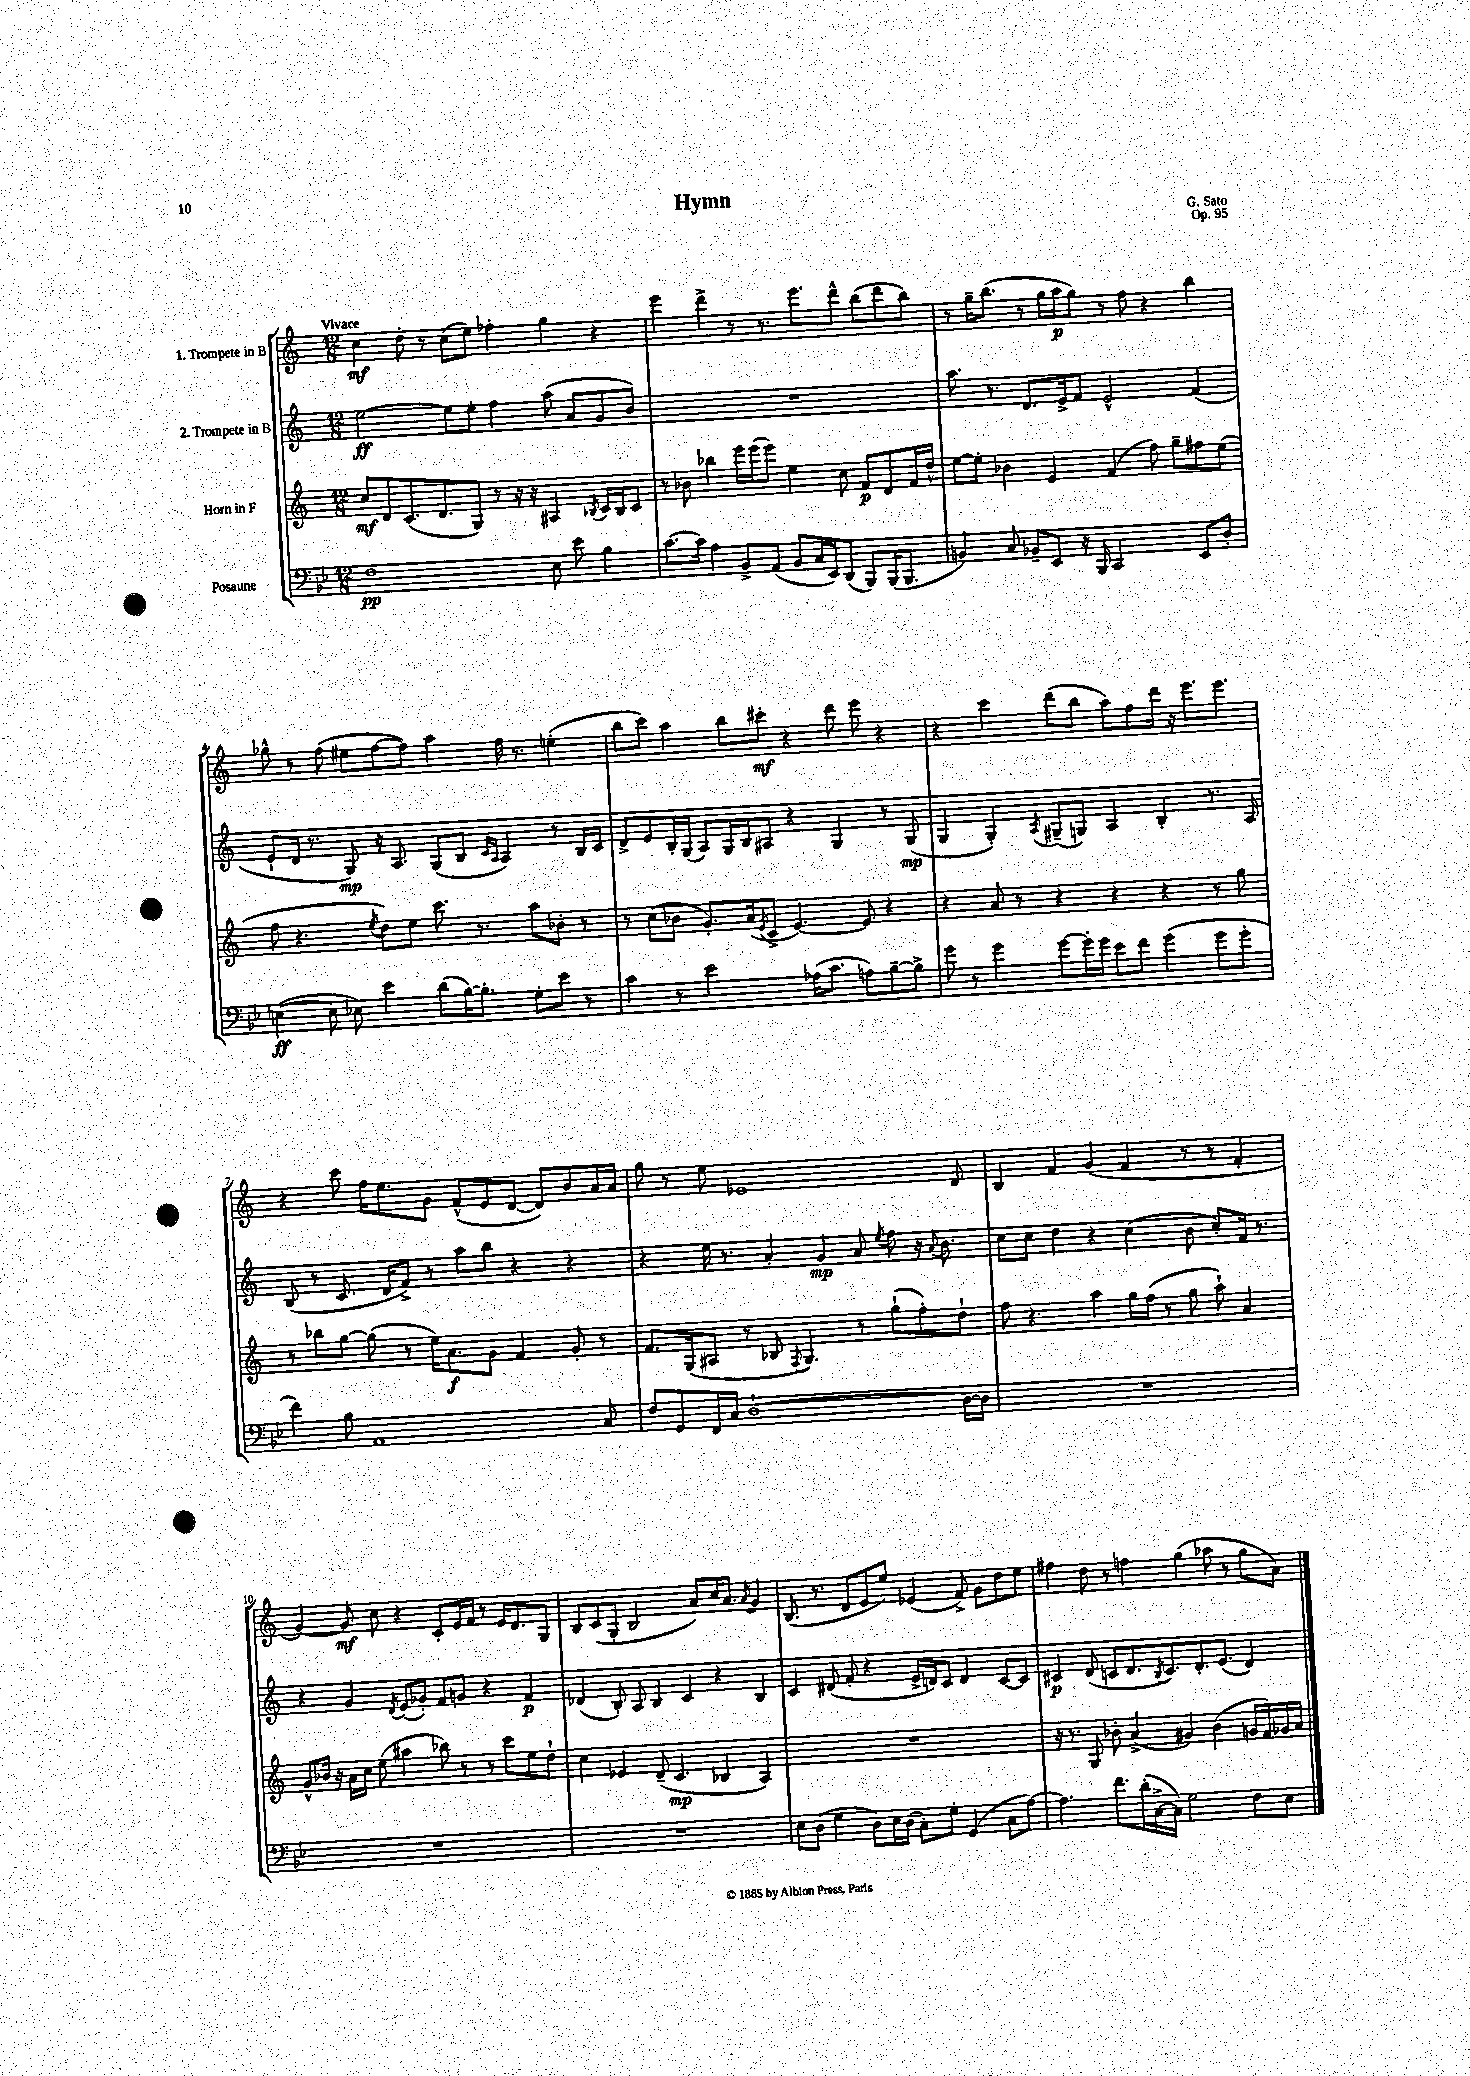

**kern	**kern	**kern	**kern
*staff4	*staff3	*staff2	*staff1
*clefF4	*clefG2	*clefG2	*clefG2
*k[b-e-]	*k[]	*k[]	*k[]
*M12/8	*M12/8	*M12/8	*M12/8
1F	8cc/L	[2ee\	4cc\
.	8d/	.	.
.	(8.c/	.	8dd'\
.	.	.	8r
.	8.d/	.	.
.	.	8ee\]L	(8cc\L
.	8G/J)	8ee'\J	8ee\J)
.	8r	4ff\	4ff-'\
.	16r	.	.
.	16r	.	.
8E-\	4A#/	(8aa\	4gg\
8e-\	.	8a/L	.
.	8qB-/	.	.
4B-\	16c/LL	8g/	4r
.	16B-/J	.	.
.	8c/J	8b/J)	.
=	=	=	=
[8.c\L	8r	1.r	4eee\
.	8b-\	.	.
16c\]Jk	.	.	.
4A\	4bb-\	.	4ddd^\
8BB-^/L	16eee\LL	.	8r
.	(16eee\J	.	.
(8AA/J	8eee\J)	.	8.r
8BB-/L	4ee\	.	.
.	.	.	8.eee\L
16C/L	.	.	.
16EE-/J)	.	.	.
(8DD/J	8cc\	.	8ddd^^\J
8BBB-/L)	8f/L	.	(8bb\L
(16BBB-/K	8d/	.	8ddd\
8.BBB-/J	.	.	.
.	16f/L	.	8bb\J)
.	16dd^^/JJ	.	.
=	=	=	=
4BB/)	[8ee\L	8.aa\	8r
.	8ee'\]J	.	16gg~\LK
.	.	8.r	(8.bb\J
8C/	4b-\	.	.
8BB-~/L	.	8.d/L	8r
8EE-/J	4e/	.	16gg\LL
.	.	16e^/k	16aa\J
16r	.	8f/J	8gg\J)
16BBB-/	.	.	.
2CC/	(4f/	2e^^/	8r
.	.	.	8ff\
.	8ff\)	.	4r
.	8gg~\L	.	.
8EE-/L	8ff#\	(4f/	4bb\
8D'/J	(8ee\J	.	.
=	=	=	=
([4E\	8ff\	8e`/L	8gg-^^\
.	4.r	16d/Jk	8r
.	.	8.r	.
8E\]	.	.	(8ff\
8E-\)	.	8G/)	8ee#\L
.	8qee/	.	.
4e-\	8dd\L)	16r	[8ff\
.	.	8.A/	.
.	8ee\J	.	8ff\]J)
(8d\L	8.ccc\	(8G/L	4aa\
[16B-\K)	.	8B/J	.
8.B-'\]J	8.r	.	.
.	.	16qqc/LL	.
.	.	16qqA/JJ	.
.	.	4A/)	16ff\
.	.	.	8.r
8G'\L	8aa\L	.	.
8e-\J	8b-'\J	8r	(4ee'\
8r	8r	16B/LL	.
.	.	16c/JJ	.
=	=	=	=
4c\	8r	8d^/L	8bb\L
.	(8cc\L	8e/	8ccc\J)
8r	8b-\J	16B'/L	4aa\
.	.	(16G/JJ	.
2e-\	8.g'/L)	8A/L)	.
.	.	16G/L	8bb\L
.	(16a/k	16B/J	.
.	8qe/	.	.
.	8c^/J	8A#/J	8ccc#'\J
.	[4.e/)	4r	4r
(16A-\LK	.	.	.
8.c\J	.	.	.
.	.	4G/	8ddd\
8A\L)	8e/]	.	8eee\
[8B-~\	4r	8r	4r
8B-^\]J	.	(8G/	.
=	=	=	=
8g\	4r	4G/	4r
8r	.	.	.
4g\	8a/	4G'/)	4ccc\
.	8r	.	.
.	.	8qA/	.
[8g\L	4r	(8G#~/L	(8ddd\L
16g'\]L	.	8G/J)	8bb\J
16g\JJ	.	.	.
8e-\L	4r	4A/	8aa\L)
8f\J	.	.	8ff\
(4g\	4r	4B'/	16ddd\Jk
.	.	.	16r
.	.	.	8.eee\L
8g\L	8r	8.r	.
.	.	.	8.eee\J
8g'\J	8gg\	.	.
.	.	16A/	.
=	=	=	=
4f\)	8r	(8B/	4r
.	8bb-\L	8r	.
8B-\	[8gg\J	8.c/	8ccc\
1AA	(8gg\]	.	16ff\LK
.	.	16d/LK	8.ee\
.	8r	8f^/J)	.
.	16ee\LK)	8r	8g\J
.	8.a\	.	.
.	.	8aa\L	(8f^^/L
.	8g\J	8bb\J	8e/
.	4f/	4r	[8d/J
.	.	.	8d/]L)
.	8g'/	4r	8b/
8C/	8r	.	16a/L
.	.	.	16a/JJ
=	=	=	=
8F/L	8.f/L	4r	8gg\
8GG/	.	.	8r
.	(16G/k	.	.
16FF/L	8A#/J	16ee\	8ee\
16C/JJ	.	8.r	.
[1D`	8r	.	1e-
.	8B-/	4a'/	.
.	8qF/	.	.
.	4.G/)	.	.
.	.	4g/	.
.	8r	8a/	.
.	.	8qee/	.
.	(8gg`\L	8ff\	.
.	8ff'\)	16r	.
.	.	8qqa/	.
.	.	8.b\	.
16D\_LL	8dd`\J	.	8d/
16D\]JJ	.	.	.
=	=	=	=
1.r	8ff\	8cc\L	4B/
.	4.r	8cc\J	.
.	.	4dd\	4f/
.	4aa\	4r	(4g/
.	16gg\LL	(4cc\	4f/
.	(16ff\JJ	.	.
.	8r	.	.
.	8gg\	8b\	8r
.	8aa`\)	8cc'/L)	8r
.	4a/	16f/Jk	4f'/
.	.	8.r	.
=	=	=	=
1.r	8g^^/L	4r	[4g/)
.	16b-/Jk	.	.
.	16r	.	.
.	16a\LL	4g/	8g/]
.	16cc\JJ	.	.
.	(8ee\	.	8cc\
.	.	8qd/	.
.	4aa#\	(8e/L	4r
.	.	8g-'/J)	.
.	8bb-\)	8f/L	8c'/L
.	8r	8g/J	16e/L
.	.	.	16f/JJ
.	8r	4r	8r
.	8ccc\L	.	16e/LK
.	.	.	8.d/
.	8ee\	4f/	.
.	8dd`\J	.	8G/J
=	=	=	=
1.r	4cc\	(4d-/	8B/L
.	.	.	(8c/
.	4e-/	8B'/)	8G'/J
.	.	8A/	2B/
.	(8d~/	4B/	.
.	4.c/	.	.
.	.	4c/	.
.	.	.	8a/L)
.	4B-/	4r	16cc/K
.	.	.	8.a/J
.	.	.	8qa/
.	4A/)	4B/	4g/
=	=	=	=
8E-\L	1.r	4c/	(8.B/
(8D\J	.	.	.
.	.	.	8.r
4G\	.	(8d#/	.
.	.	8f'/	8d/L
8D\L)	.	4r	8e/
16E-\L	.	.	8ee/J)
(16D\JJ	.	.	.
8C'\L)	.	16e^/LL	(4e-/
.	.	16d/J)	.
8G'\J	.	8c/J	.
(4GG/	.	4d/	8f^/)
.	.	.	8g\L
8C\L	.	[8c/L	8dd\
[8A\J)	.	8c/]J	8ee\J
=	=	=	=
4.A\]	16r	4c#/	4ff#\
.	8.r	.	.
.	8G/	(8d/	8dd\
8.f\L	8b-'\	8c/L	8r
.	(4a^/	8.d/	4ff\
(16d'\L	.	.	.
[16C^\	.	.	.
.	.	8qB/	.
16C\]JJ)	.	8.c/)	.
2G\	4g#/)	.	(4gg\
.	.	8.d'/	.
.	(4b-\	.	8aa-\
.	.	(8.e/J	.
.	.	.	8r
8F\L	16g/LL	4d/)	8gg\L
.	16f/)	.	.
8E-\J	16g-/	.	8a\J)
.	16a/JJ	.	.
==	==	==	==
*-	*-	*-	*-
